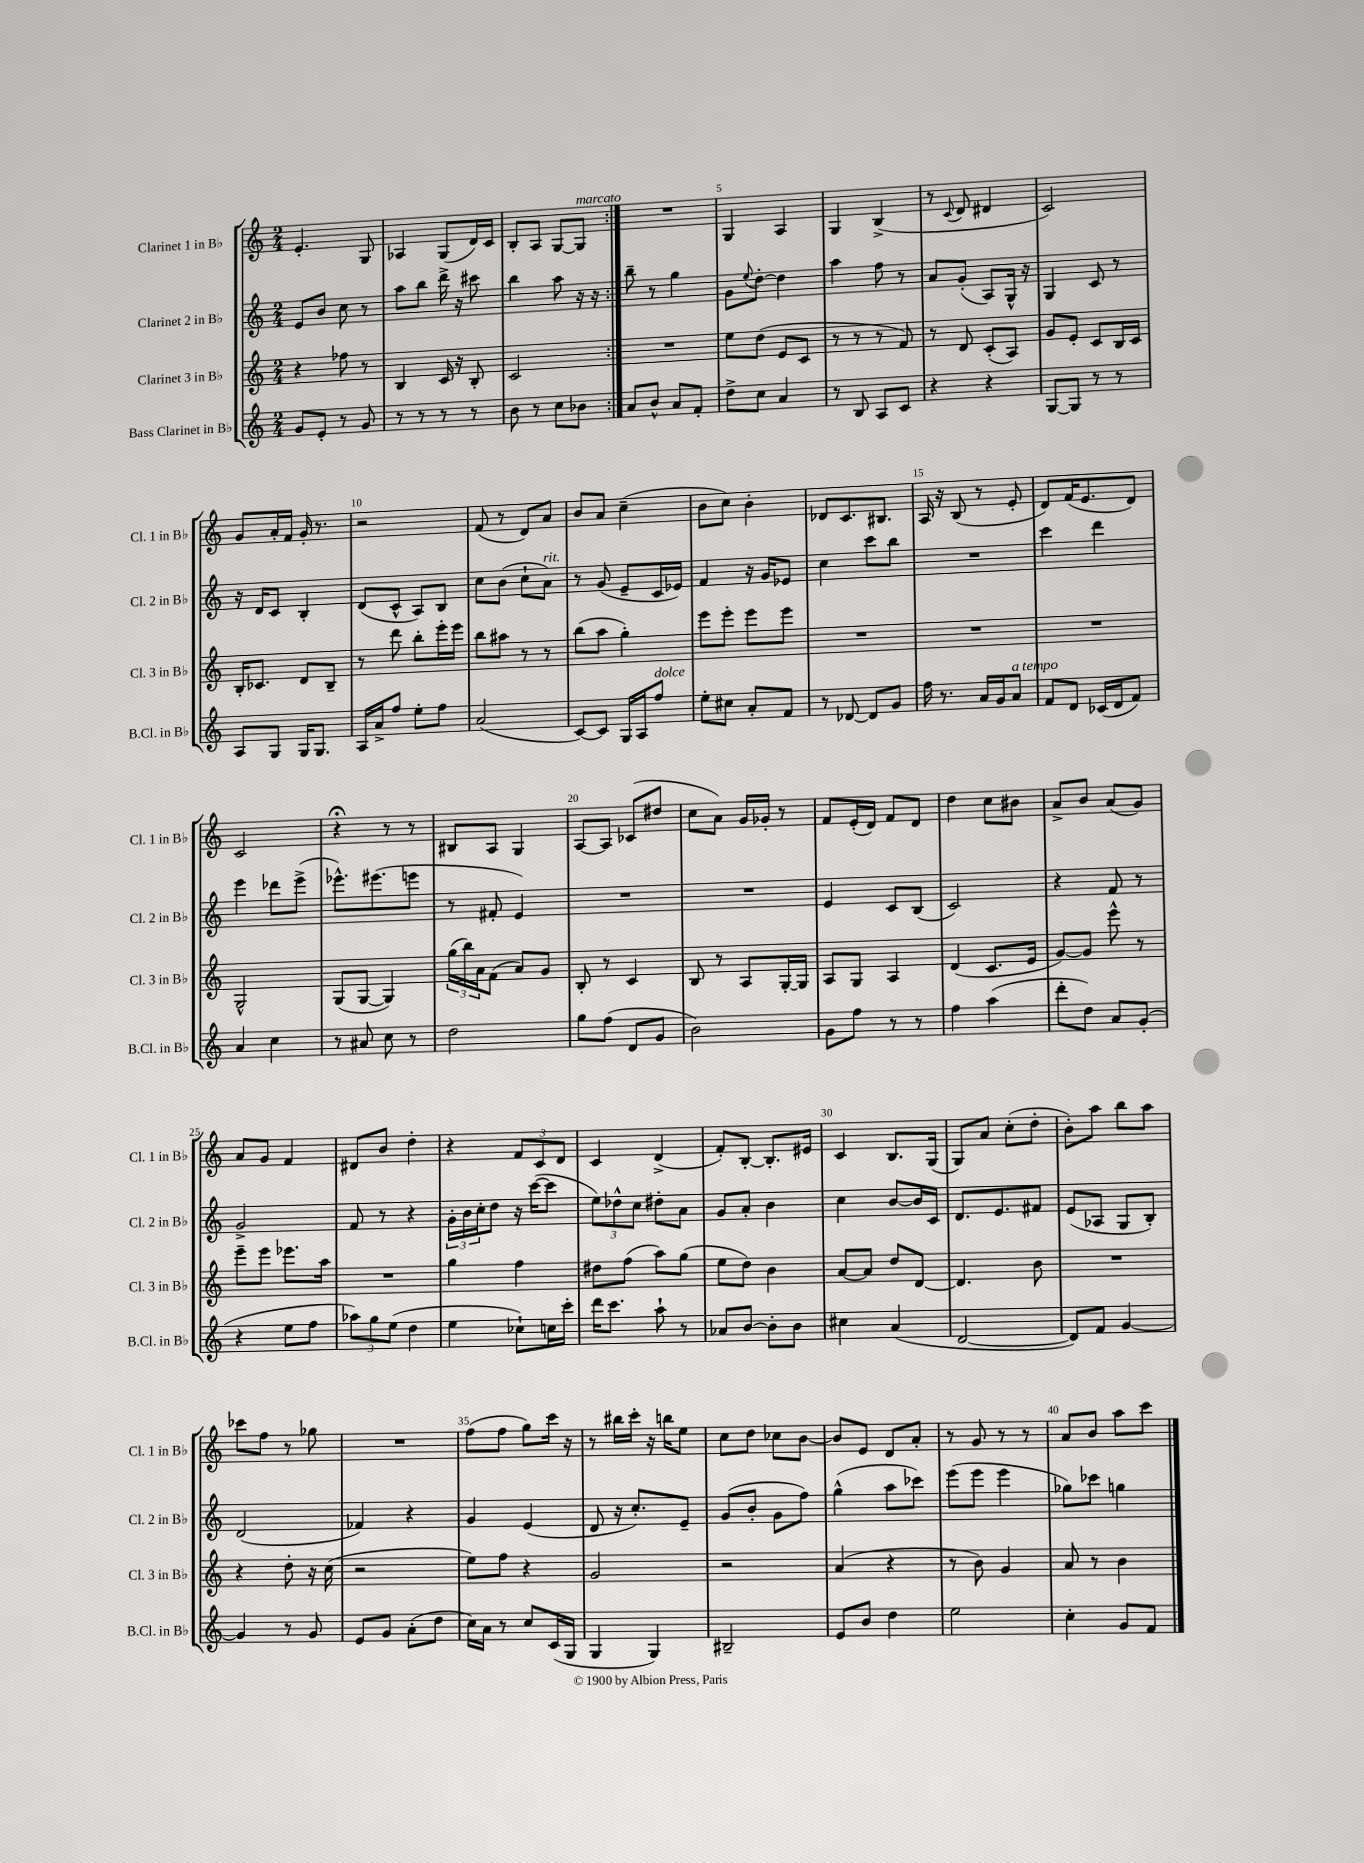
<<
\new StaffGroup <<
\new Staff = "s0" \with { instrumentName = "Clarinet 1 in Bb" shortInstrumentName = "Cl. 1 in Bb" } {
    \clef treble \key c \major \numericTimeSignature \time 2/4
    \repeat volta 2 { e'4.-. g8 |
    aes4 g8( d'16) c'16 |
    b8-. a8 g8~ g8^\markup { \italic "marcato" } | }
    R2 |
    g4 a4 |
    g4 b4->( |
    r8 \appoggiatura { c'8 } d'8 dis'4 |
    c'2) |
    g'8 a'16-. f'16 g'16-. r8. |
    r2 |
    f'8( r8 d'8) a'8 |
    b'8 a'8 c''4--( |
    b'8 c''8) b'4-. |
    des'8 c'8. bis8. |
    a16 r16 b8( r8 e'8-. |
    d'8) f'16( e'8. d'8) |
    c'2 |
    r4\fermata r8 r8 |
    bis8 a8 g4 |
    a8~ a8 ces'8( dis''8 |
    c''8 a'8) g'16 ges'16-. r8 |
    f'8 e'16-.( d'16) f'8 d'8 |
    d''4 c''8 bis'8 |
    a'8-> b'8 a'8( g'8) |
    a'8 g'8 f'4 |
    dis'8 b'8 d''4-. |
    r4 \tuplet 3/2 { f'8 c'8 d'8 } |
    c'4 d'4->( |
    f'8-.) b8~-. b8.-. eis'16 |
    c'4 b8. g16( |
    g8) a'8 c''8-.( d''8-. |
    b'8-.) a''8 b''8 a''8 |
    ces'''8 f''8 r8 ges''8 |
    R2 |
    f''8( f''8 g''8) c'''16 r16 |
    r8 bis''16 c'''16-. r16 b''16 e''8 |
    c''8 d''8 ces''8 b'8~ |
    b'8 e'8 d'8 a'8-. |
    r8 g'8 r8 r8 |
    a'8 b'8 a''8 c'''8 \bar "|." |
}
\new Staff = "s1" \with { instrumentName = "Clarinet 2 in Bb" shortInstrumentName = "Cl. 2 in Bb" } {
    \clef treble \key c \major \numericTimeSignature \time 2/4
    \repeat volta 2 { e'8 b'8 c''8 r8 |
    a''8 b''8 d'''16-> r16 cis'''8 |
    b''4 a''8 r16 r16 | }
    b''8-- r8 g''4 |
    g'8 \appoggiatura { e''8 } d''8~-. d''4 |
    a''4 f''8 r8 |
    a'8 g'8-.( a8) g16-^ r16 |
    g4 c'8 r8 |
    r16 d'16 c'8 b4-. |
    d'8( c'8-^ a8) b8 |
    c''8 b'8( c''8-! a'8^\markup { \italic "rit." }) |
    r8 g'8( e'8-- c'16 ees'16) |
    f'4 r16 g'16 ees'8 |
    c''4 c'''8 b''8 |
    R2 |
    c'''4 d'''4 |
    e'''4 des'''8 e'''8->( |
    ees'''8.-^) eis'''8.( e'''8 |
    r8 fis'8-. e'4) |
    R2 |
    R2 |
    e'4 c'8 b8( |
    c'2) |
    r4 f'8 r8 |
    g'2-> |
    f'8 r8 r4 |
    \tuplet 3/2 { g'16-. b'16 c''16-. } d''8 r16 c'''16~( c'''8 |
    \tuplet 3/2 { e''8) des''8-^ c''8 } dis''8-. a'8 |
    g'8 a'8-. b'4 |
    c''4 b'8~ b'16 c'16 |
    d'8. e'8. fis'8 |
    e'8( aes8 g8 b8-.) |
    d'2( |
    fes'4) r4 |
    g'4 e'4( |
    d'8 r16 c''8.-.) e'8-- |
    g'8( b'8-. g'8 f''8) |
    g''4-^( a''8 ces'''8) |
    e'''8( e'''8 e'''4 |
    ges''8) ces'''8 g''4 \bar "|." |
}
\new Staff = "s2" \with { instrumentName = "Clarinet 3 in Bb" shortInstrumentName = "Cl. 3 in Bb" } {
    \clef treble \key c \major \numericTimeSignature \time 2/4
    \repeat volta 2 { r4 fes''8 r8 |
    b4 c'16 r16 b8-. |
    c'2 | }
    R2 |
    e''8 d''8( e'8 c'8 |
    r8 r8 r8 f'8) |
    r8 d'8 c'8-.( a8) |
    g'8 e'8-. c'8 b16 c'16 |
    b16-. ces'8. d'8 b8-- |
    r8 d'''8 b''8-. e'''16-. e'''16 |
    b''8 ais''8 r8 r8 |
    b''8( a''8 g''4-.) |
    e'''8 e'''8-. e'''8 e'''8 |
    R2 |
    R2 |
    R2 |
    g2-^ |
    g8( g8~ g4) |
    \tuplet 3/2 { g''16( b''16) a'16 } f'8( a'8) g'8 |
    b8-. r8 c'4 |
    b8 r8 a8 g16~-. g16 |
    a8 g8 a4 |
    d'4( c'8. e'16 |
    g'8~) g'8 e'''8-^ r8 |
    e'''8-- e'''8 ees'''8. a''16 |
    R2 |
    g''4 f''4 |
    dis''8 f''8( a''8) g''8( |
    e''8 d''8) b'4 |
    a'8~ a'8 d''8 d'8~ |
    d'4. b'8 |
    R2 |
    r4 d''8-. r16 c''16( |
    r2 |
    e''8) f''8 r4 |
    g'2 |
    r2 |
    a'4( r4 |
    r8 b'8) g'4 |
    a'8 r8 b'4 \bar "|." |
}
\new Staff = "s3" \with { instrumentName = "Bass Clarinet in Bb" shortInstrumentName = "B.Cl. in Bb" } {
    \clef treble \key c \major \numericTimeSignature \time 2/4
    \repeat volta 2 { g'8 e'8-. r8 g'8 |
    r8 r8 r8 r8 |
    b'8 r8 c''8 bes'8 | }
    a'8 b'8-^ a'8 f'8-. |
    d''8-> c''8 a'4 |
    r8 b8 a8 c'8 |
    r4 r4 |
    g8~ g8 r8 r8 |
    a8 g8 g16 g8. |
    a16 a'16-> f''8 e''8-. f''8 |
    a'2( |
    c'8~) c'8 g16 a16 f''8^\markup { \italic "dolce" } |
    e''8-. cis''8 a'8-. f'8 |
    r8 des'8~ des'8 g'8 |
    f''16 r8. a'16 g'16 a'8^\markup { \italic "a tempo" } |
    f'8 d'8 ces'16( d'16 f'8) |
    a'4 c''4 |
    r8 ais'8 c''8 r8 |
    d''2 |
    g''8 f''8( d'8 g'8 |
    b'2) |
    g'8 f''8 r8 r8 |
    f''4 a''4( |
    d'''8-. d''8) a'8 g'8-.( |
    r4 e''8 f''8 |
    \tuplet 3/2 { aes''8) g''8 e''8( } d''4 |
    e''4 ces''8-!) c''16 c'''16-. |
    d'''16 c'''8. a''8-! r8 |
    aes'8 b'8~ b'8-. b'8 |
    cis''4 a'4( |
    d'2~ |
    d'8) f'8 g'4~ |
    g'4 r8 g'8 |
    e'8 g'8 a'8-.( d''8 |
    c''16) a'16 r8 c''8 c'16( g16 |
    g4 g4) |
    bis2-- |
    e'8 b'8 d''4 |
    e''2 |
    c''4-. g'8 f'8 \bar "|." |
}
>>
>>
\layout { \context { \Score \override BarNumber.break-visibility = ##(#f #t #t) barNumberVisibility = #(every-nth-bar-number-visible 5) } }
